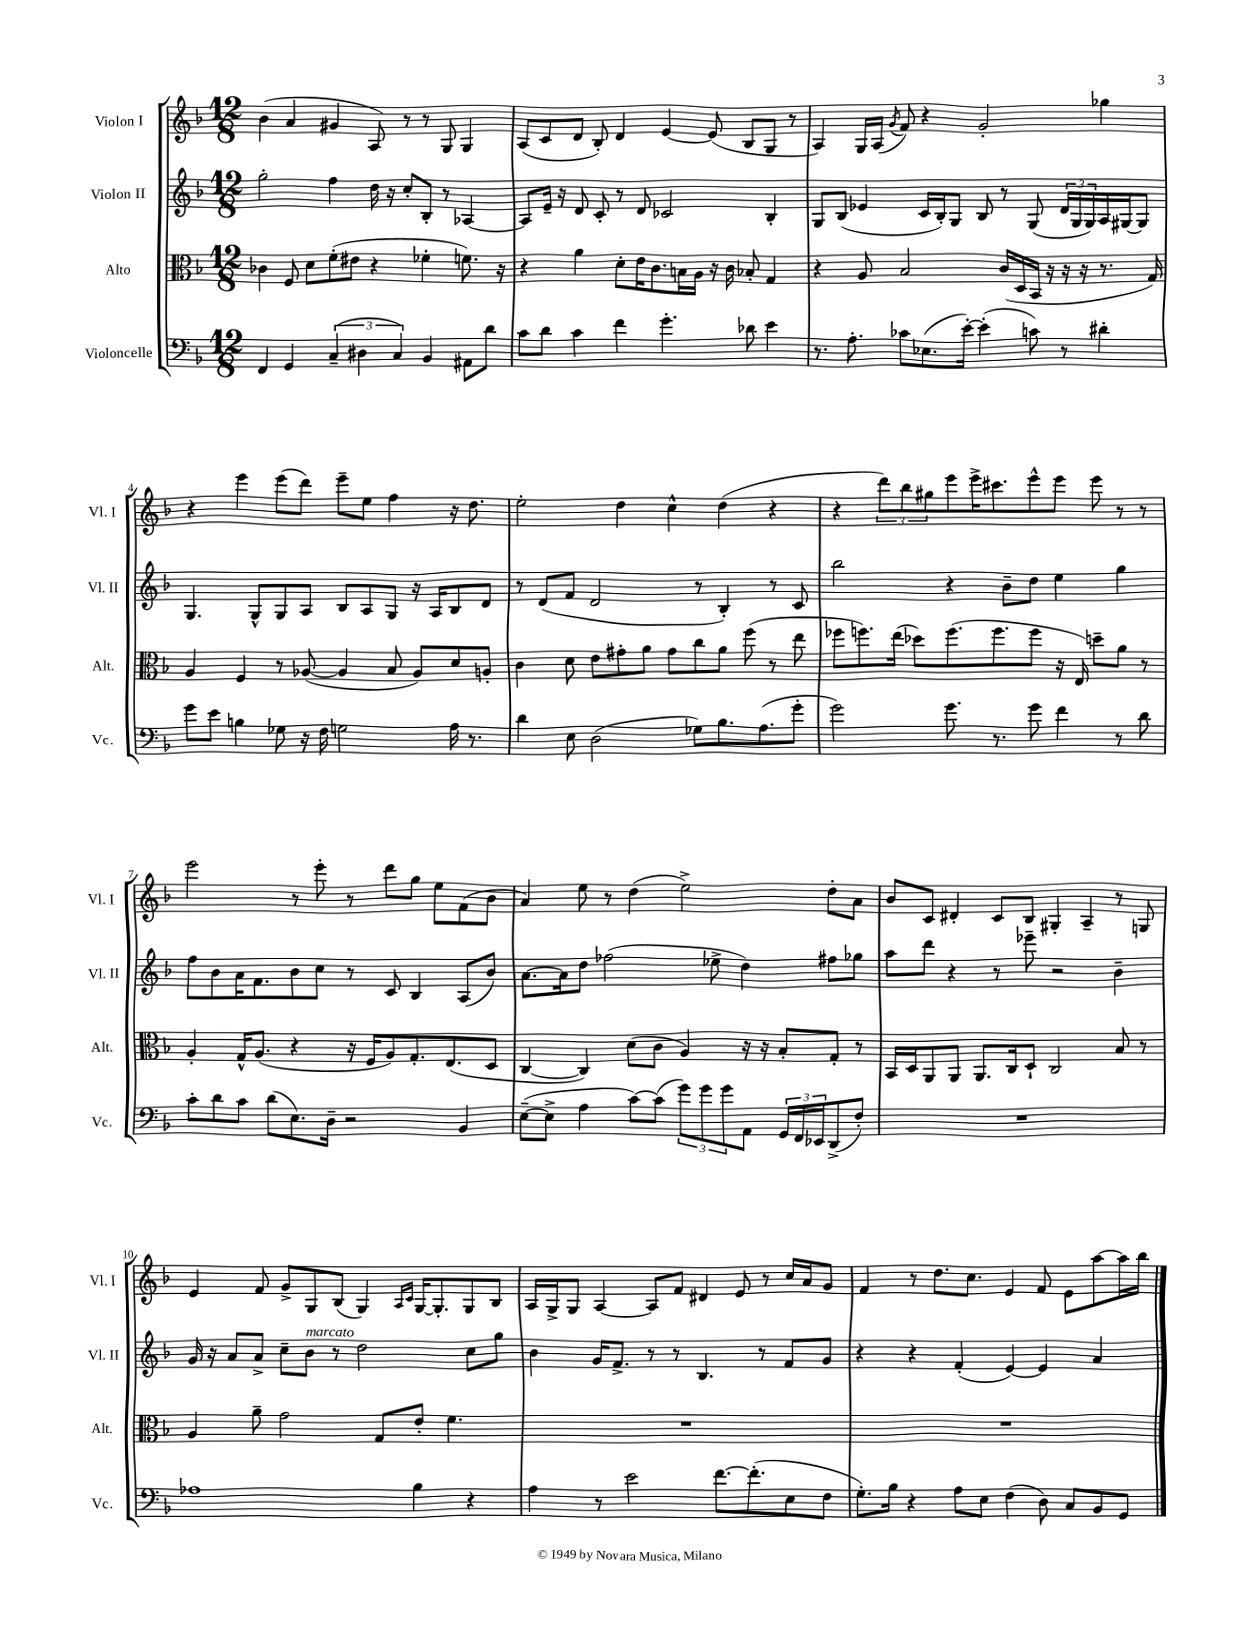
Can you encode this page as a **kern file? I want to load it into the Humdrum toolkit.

**kern	**kern	**kern	**kern
*staff4	*staff3	*staff2	*staff1
*clefF4	*clefC3	*clefG2	*clefG2
*k[b-]	*k[b-]	*k[b-]	*k[b-]
*M12/8	*M12/8	*M12/8	*M12/8
4FF	4c-	2gg'	(4b-
4GG	8F	.	4a
.	8d	.	.
(6C~	(8f'	4ff	4g#
.	8e#	.	.
6D#	.	.	.
.	4r	16dd	8A)
.	.	16r	.
6C)	.	.	.
.	.	8cc'	8r
4BB-	4f-'	8B-'	8r
.	.	8r	8G
8AA#	8.f)	[4A-	4G
8d	.	.	.
.	16r	.	.
=	=	=	=
8c	4r	8A-]	(8A
8d	.	16e~	8c
.	.	16r	.
4c	4a	8d	8d
.	.	8c'	8B-')
4f	8d'	8r	4d
.	16e	8d	.
.	8.c	.	.
4.g'	.	2c-	[4e
.	16B	.	.
.	16A	.	.
.	16r	.	(8e]
.	16c	.	.
8d-	8B-'	.	8B-
4e	4G	4B-'	8G
.	.	.	8r
=	=	=	=
8.r	4r	8G	4A)
.	.	(8B-	.
8.A'	.	.	.
.	8A	4e-	16G
.	.	.	(16A
.	.	.	8qg
8c-	2B-	.	8f)
(8.E-	.	16c	4r
.	.	16B-')	.
.	.	8G	.
[16e')	.	.	.
(4e']	.	8B-	2g'
.	(16c	8r	.
.	16D	.	.
8c)	16BB-	(8G	.
.	16r	.	.
8r	16r	24d	.
.	.	24G	.
.	16r	.	.
.	.	24G)	.
4d#'	8.r	16A	4gg-
.	.	[16G#	.
.	.	8G#]	.
.	16G)	.	.
=	=	=	=
8g	4A	4.G	4r
8e	.	.	.
4B	4F	.	4eee
.	.	8G^^	.
8G-	8r	8G	(8eee
16r	([8A-	8A	8ddd)
16F	.	.	.
2G	4A-]	8B-	8eee~
.	.	8A	8ee
.	8B-	8G	4ff
.	8A-)	16r	.
.	.	16A	.
16A	8d	8B-	16r
8.r	.	.	8.dd
.	8A'	8d	.
=	=	=	=
4d	4c	8r	2ee'
.	.	(8d	.
8E	8d	8f	.
(2D	8e	2d	.
.	8g#'	.	4dd
.	8a	.	.
.	8g#	.	4cc^^
8G-)	8cc	8r	.
8.B-	8a	4B-')	(4dd
.	(8ff	.	.
(8.A	.	.	.
.	8r	8r	4r
8g'	8ee	8c	.
=	=	=	=
2g)	8ff-	2bb-	4r
.	8.ff)	.	.
.	.	.	12ddd)
.	(16ee	.	.
.	.	.	12bb-
.	8dd-)	.	.
.	.	.	12gg#
8.g	(8.ff	4r	8eee
.	.	.	16eee^
8.r	8.ff	.	8.ccc#
.	.	8b-~	.
8g	8ff	8dd	8eee^^
4f	16r	4ee	8eee
.	16E)	.	.
.	8dd~	.	8eee
8r	8a	4gg	8r
8d	8r	.	8r
=	=	=	=
8c'	4A'	8ff	2eee
8d	.	8b-	.
8c	16G^^	16a	.
.	(8.A	8.f	.
(8d	.	.	.
8.E)	4r	8b-	8r
.	.	8cc	8eee'
16D~	.	.	.
2r	16r	8r	8r
.	16F	.	.
.	8A)	8c	8ddd
.	8.G'	4B-	8gg
.	.	.	8ee
.	(8.E	.	.
4BB-	.	(8A	(8f
.	8D	8b-)	8b-
=	=	=	=
([8E~	[4C	[8.a	4a)
8E^]	.	.	.
.	.	16a]	.
4A	4C])	8dd	8ee
.	.	(2ff-	8r
[8c)	(8d	.	(4dd
(8c]	8c	.	.
12g)	4A)	.	2ee^)
12g	.	.	.
.	.	8ee-^	.
12g	.	.	.
8AA	16r	4dd)	.
.	16r	.	.
24GG	8B-'	.	.
24FF	.	.	.
24EE-	.	.	.
(8DD^	8G'	8ff#	8dd'
8F')	8r	8gg-	8a
=	=	=	=
1.r	16BB-	8aa	8b-
.	16D	.	.
.	8AA	8ddd	8c
.	8AA	4r	4d#'
.	8.AA	.	.
.	.	8r	8c
.	16C	.	.
.	8D`	8eee-~	8B-
.	2C	2r	4G#'
.	.	.	4A~
.	8B-	4b-~	8r
.	8r	.	8G
=	=	=	=
1A-	4A	16g	4e
.	.	16r	.
.	.	8a	.
.	8a~	8a^	8f
.	2g	8cc~	8g^
.	.	8b-	8G
.	.	8r	(8B-
.	.	2dd	4G)
.	8G	.	.
.	.	.	16qqA
.	.	.	16qqc
4B-	8e'	.	[16G
.	.	.	8.G']
.	4.f	.	.
4r	.	8cc	8G
.	.	8gg	8B-
=	=	=	=
4A	1.r	4b-	16A
.	.	.	16G^
.	.	.	8G
8r	.	16g	[4A
.	.	8.f^	.
2e	.	.	.
.	.	8r	8A]
.	.	8r	8f
.	.	4.B-	4d#
[8.f	.	.	.
.	.	.	8e
(8.f']	.	.	.
.	.	8r	8r
8E	.	8f	16cc
.	.	.	16a
8F	.	8g	8g
=	=	=	=
8.G')	1.r	4r	4f
16B-	.	.	.
4r	.	4r	8r
.	.	.	8.dd
8A	.	(4f'	.
.	.	.	8.cc
8E	.	.	.
(4F	.	[4e)	4e
8D)	.	4e]	8f
8C	.	.	8e
8BB-	.	4a	[8aa
8GG	.	.	16aa]
.	.	.	16bb-
==	==	==	==
*-	*-	*-	*-
